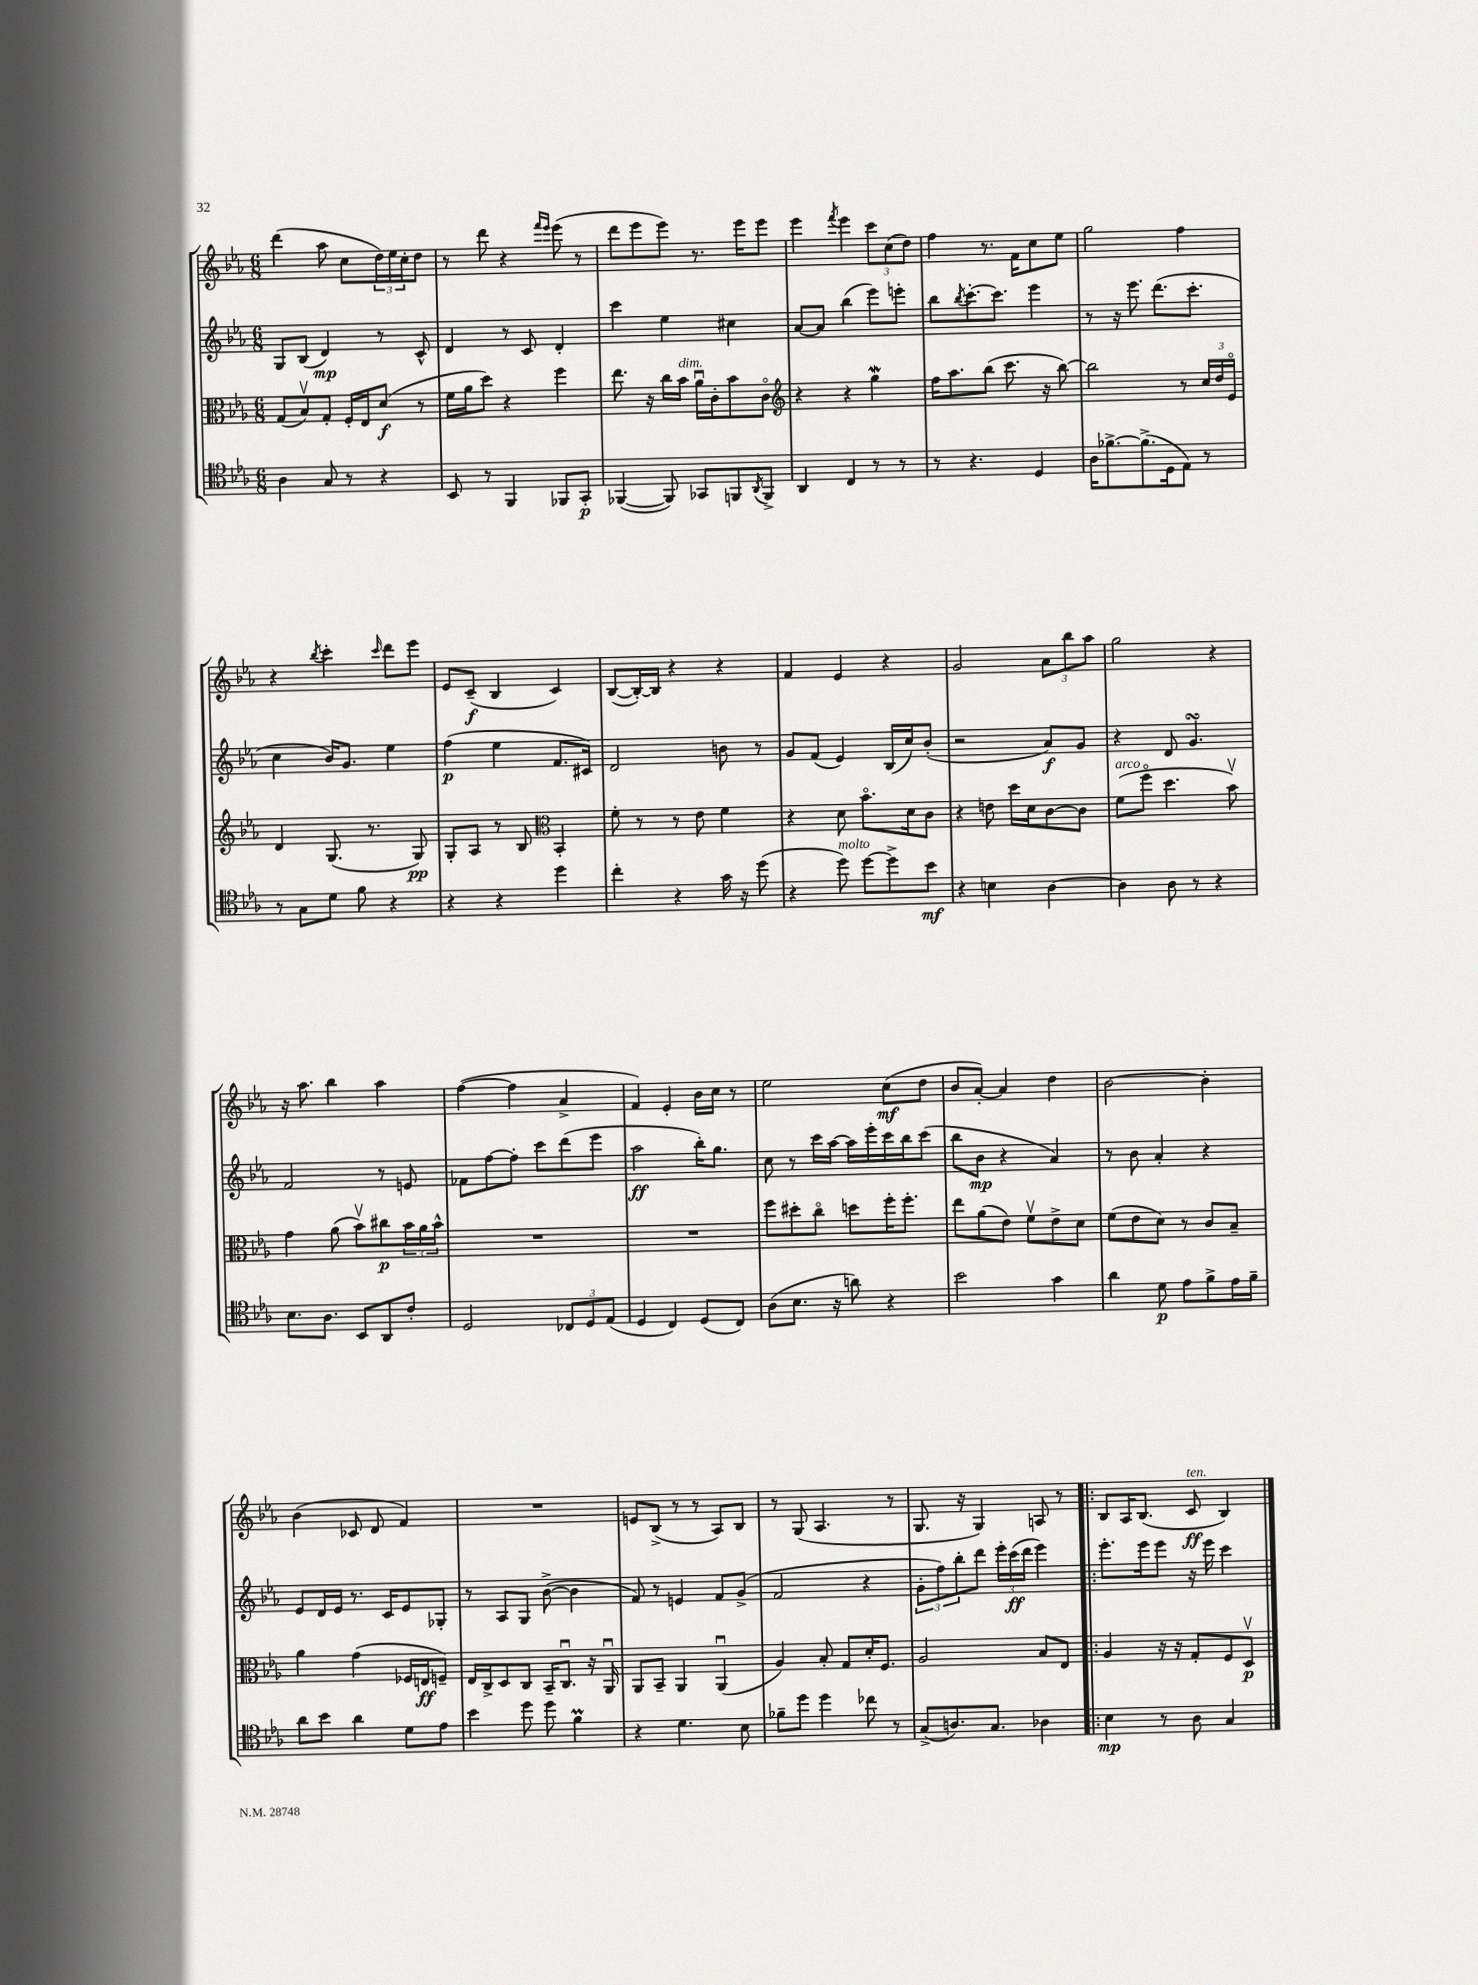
<<
\new StaffGroup <<
\new Staff = "s0" {
    \clef treble \key ees \major \numericTimeSignature \time 6/8
    d'''4( aes''8 c''8 \tuplet 3/2 { d''16) ees''16 c''16-. } d''8 |
    r8 d'''8 r4 \grace { f'''16 ees'''16 } ees'''8( r8 |
    d'''8 ees'''8 ees'''8) r8. ees'''16 ees'''8 |
    ees'''4 \acciaccatura { f'''8 } ees'''4 \tuplet 3/2 { c'''8 c''8( d''8) } |
    f''4 r8. f'16 c''8 ees''8 |
    g''2 f''4 |
    r4 \acciaccatura { bes''8 } c'''4-. \grace { c'''16 } d'''8 ees'''8 |
    ees'8 c'8--\f( bes4 c'4) |
    bes8~( bes16~-.) bes16 r4 r4 |
    f'4 ees'4 r4 |
    g'2 \tuplet 3/2 { aes'8 bes''8 aes''8 } |
    g''2 r4 |
    r16 aes''8. bes''4 aes''4 |
    f''4~( f''4 aes'4-> |
    f'4) ees'4-. bes'16 c''16 r8 |
    ees''2 c''8\mf( d''8 |
    bes'8 aes'8~-.) aes'4 d''4 |
    bes'2~ bes'4-. |
    bes'4( ces'8 d'8 f'4) |
    R2. |
    e'8 bes8->( r8 r8 aes8) bes8 |
    r8 g8( aes4. r8 |
    g8. r16 g4) a8 r8 |
    \bar ".|:" bes8 aes16 bes8.( c'8\ff^\markup { \italic "ten." } bes4) \bar "|." |
}
\new Staff = "s1" {
    \clef treble \key ees \major \numericTimeSignature \time 6/8
    g8 bes8( d'4\mp) r8 c'8-^ |
    d'4 r8 c'8 d'4-. |
    c'''4 ees''4 cis''4 |
    aes'8~ aes'8 bes''4( ees'''8) e'''8-. |
    bes''8 \acciaccatura { bes''8 } c'''8.~-. c'''8. ees'''4 |
    r8 r16 ees'''8. d'''8.( c'''8.-. |
    c''4 bes'16) g'8. ees''4 |
    f''4\p( ees''4 f'8. cis'16) |
    d'2 b'8 r8 |
    g'8 f'8( ees'4) bes16( c''16) bes'8-.( |
    r2 aes'8\f) g'8 |
    r4 d'8 g'4.\turn |
    f'2 r8 e'8 |
    fes'8 f''8~ f''8-. c'''8 d'''8( ees'''8 |
    aes''2\ff bes''16-.) g''8. |
    c''8 r8 c'''16 aes''16~ aes''16 ees'''16-. c'''16 bes''16 c'''8( |
    bes''8 bes'8\mp r4 aes'4) |
    r8 bes'8 aes'4-. r4 |
    ees'8 d'16 ees'16 r8. c'16 ees'8 ges8-. |
    r8 aes8 g8 bes'8~->( bes'4 |
    f'8) r8 e'4 f'8 g'8->( |
    f'2 r4 |
    \tuplet 3/2 { g'8-. f''8) bes''8-. } d'''8 \tuplet 3/2 { ees'''16-. c'''16\ff( d'''16 } ees'''4) |
    \bar ".|:" ees'''8.-. ees'''16 ees'''8 r16 ees'''16 c'''4 \bar "|." |
}
\new Staff = "s2" {
    \clef alto \key ees \major \numericTimeSignature \time 6/8
    g8( bes8\upbow) g8-. f16-. ees16 d'8\f( r8 |
    f'16 aes'16 d''8) r4 f''4 |
    ees''8. r16 c''16 bes'16^\markup { \italic "dim." } aes'16\downbow c'16-. bes'8 c'8\flageolet |
    \clef treble r4 r4 g''4\mordent |
    f''16 aes''8. bes''8( c'''8. r16 bes''8~) |
    bes''2 r8 \tuplet 3/2 { c''16 d''16 ees'16\flageolet } |
    d'4 g8.( r8. g8\pp) |
    g8-. aes8 r8 bes8 \clef alto bes,4-. |
    f'8-. r8 r8 ees'8 f'4 |
    r4 d'8 bes'8.\flageolet d'16 c'8 |
    r4 e'8 d''16 d'16 c'8~ c'8 |
    f'8^\markup { \italic "arco" }( f''8\flageolet d''4. bes'8\upbow) |
    g'4 aes'8( bes'8\upbow) cis''8\p \tuplet 3/2 { bes'16 aes'16 bes'16-^ } |
    R2. |
    R2. |
    f''8 dis''8-. c''8\flageolet d''8 f''16-. f''8.-. |
    ees''8 aes'8( ees'8) f'8\upbow ees'8-> d'8 |
    f'8( ees'8 d'8) r8 c'8 bes8-- |
    aes'4 g'4( fes16 e16\ff f8--) |
    ees16 c16-> d8 c8 bes,16-- c8.\downbow r16 aes,16\downbow |
    aes,8 bes,8-- aes,4 aes,4\downbow( |
    aes4) bes8-. g8 d'16-. f8. |
    aes2 bes8 ees8 |
    \bar ".|:" aes4 r16 r16 g8-. f8 d8\upbow\p \bar "|." |
}
\new Staff = "s3" {
    \clef tenor \key ees \major \numericTimeSignature \time 6/8
    aes4 g8 r8 r4 |
    bes,8 r8 f,4 fes,8 g,8-.\p |
    fes,4~( fes,8) ges,8 f,8 \acciaccatura { aes,8 } f,8-> |
    aes,4 c4 r8 r8 |
    r8 r4. d4 |
    aes16 fes'8.~-> fes'8.->( d16 ees8) r8 |
    r8 g8 d'8 f'8 r4 |
    r4 r4 d''4 |
    c''4-. r4 g'16 r16 d''8( |
    r4 d''8^\markup { \italic "molto" }) d''8~ d''8-> bes'8\mf |
    r4 b4 aes4~ |
    aes4 aes8 r8 r4 |
    bes8. aes8. bes,8 aes,8 c'8-. |
    d2 \tuplet 3/2 { ces8 d8 ees8( } |
    d4 c4) d8( c8) |
    aes8( bes8. r16 a'8) r4 |
    bes'2 g'4 |
    aes'4 d'8\p ees'8 f'8-> ees'16 f'16-- |
    aes'8 bes'8 aes'4 d'8 ees'8 |
    bes'4 d''8 d''8 f'4\prall |
    r4 d'4. bes8 |
    fes'8-- d''8 d''4 ces''8 r8 |
    g8->( a8.) g8. aes4 |
    \bar ".|:" bes4\mp r8 aes8 g4 \bar "|." |
}
>>
>>
\layout { \context { \Score \remove "Bar_number_engraver" } }
